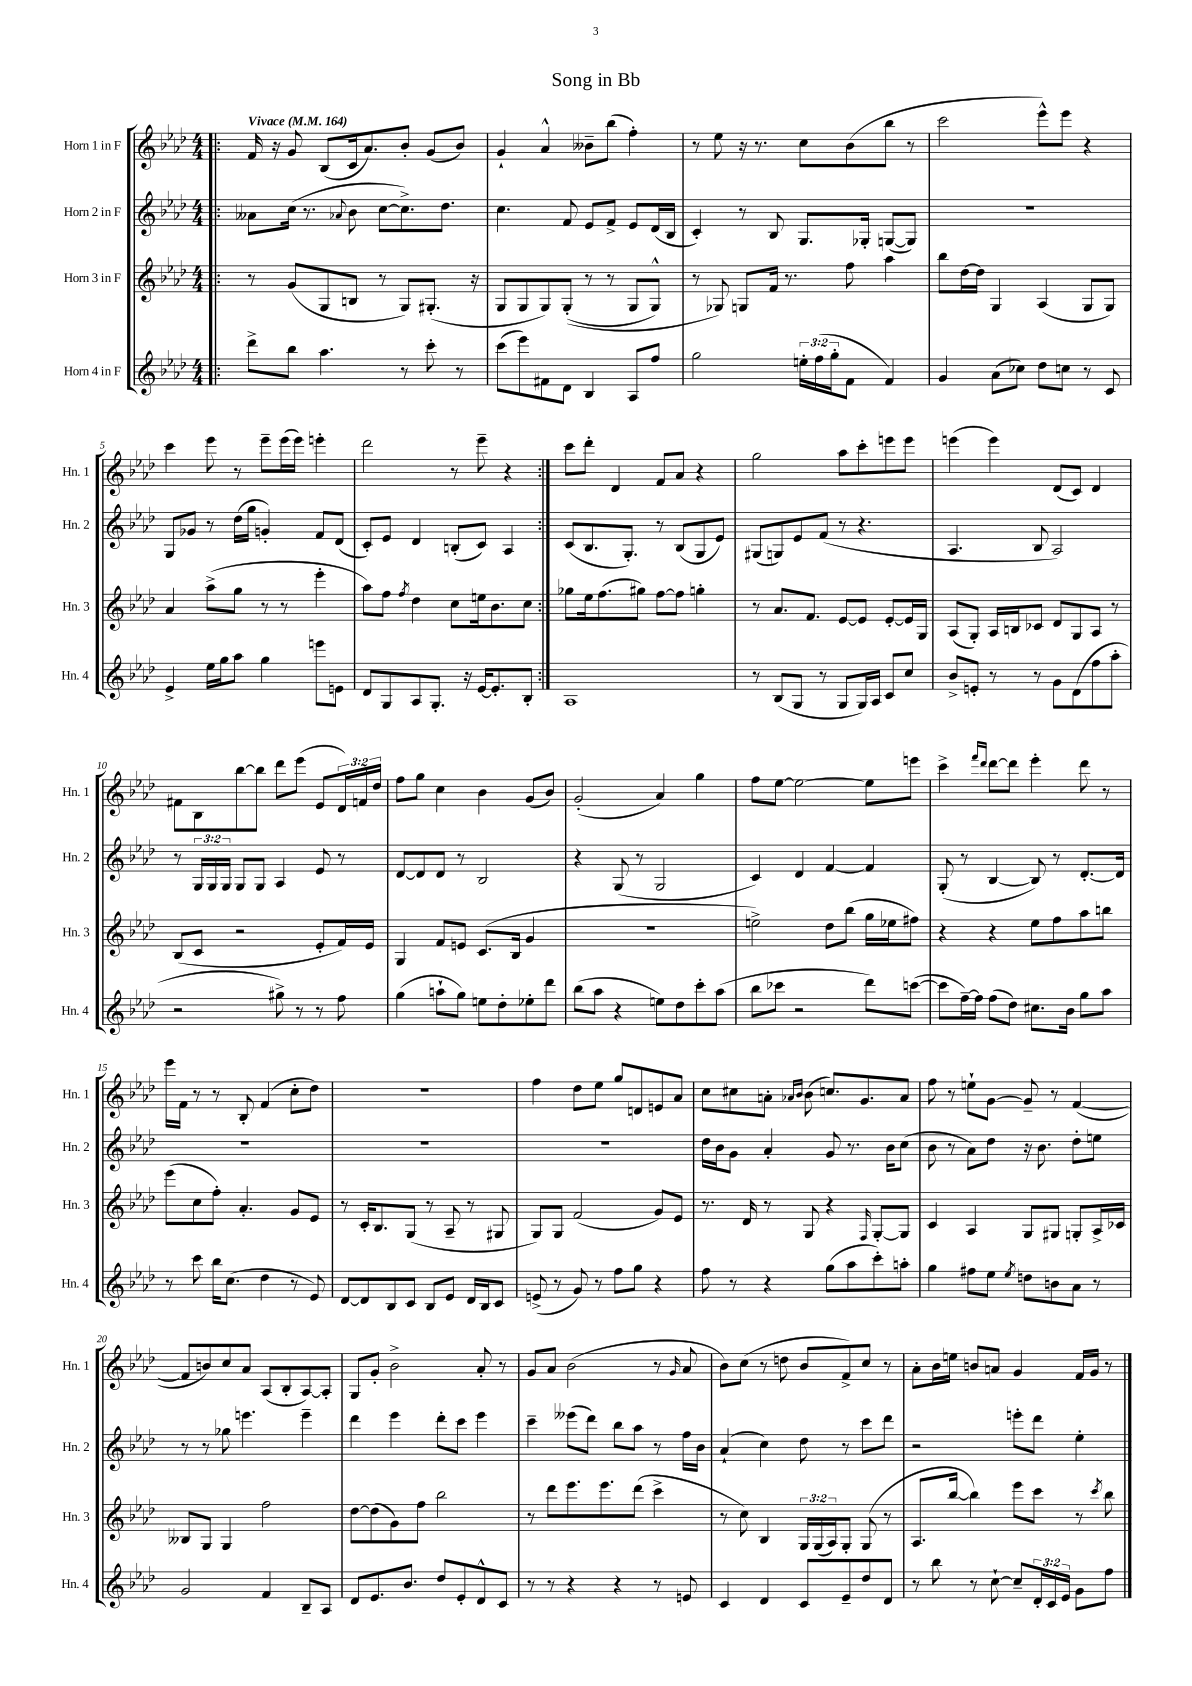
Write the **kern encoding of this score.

**kern	**kern	**kern	**kern
*staff4	*staff3	*staff2	*staff1
*clefG2	*clefG2	*clefG2	*clefG2
*k[b-e-a-d-]	*k[b-e-a-d-]	*k[b-e-a-d-]	*k[b-e-a-d-]
*M4/4	*M4/4	*M4/4	*M4/4
*MM164	*MM164	*MM164	*MM164
=!|:	=!|:	=!|:	=!|:
8ddd-^	8r	8a--	16f
.	.	.	16r
8bb-	(8g	(16cc	8g
.	.	8.r	.
4.aa-	8G	.	(8B-
.	.	8qqa-	.
.	8B	8b-	16c
.	.	.	8.a-)
.	8r	[8cc	.
8r	8G)	8.cc^])	8b-'
8ccc'	(8.G#'	.	(8g
.	.	8.dd-	.
8r	.	.	8b-)
.	16r	.	.
=	=	=	=
(8ccc	8G	4.cc	4g`
8eee-)	8G	.	.
8f#	8G)	.	4a-^^
8d-	&((8G'	8f	.
4B-	8r	8e-	8b--~
.	8r	8f^	(8bb-
8A-	8G	8e-	4ff')
8ff	8G^^)	(16d-	.
.	.	16B-	.
=	=	=	=
2gg	8r	4c')	8r
.	8G-&)	.	8ee-
.	8G	8r	16r
.	.	.	8.r
.	16f	8B-	.
.	8.r	.	.
24ee'	.	8.G	8cc
(24ff	.	.	.
24gg'	.	.	.
8f	8ff	.	(8b-
.	.	16G-'	.
4f)	4aa-	([8G	8bb-
.	.	8G])	8r
=	=	=	=
4g	8bb-	1r	2ccc
.	[16dd-	.	.
.	16dd-]	.	.
(8a-	4G	.	.
8cc-)	.	.	.
8dd-	(4A-	.	8eee-^^)
8cc	.	.	8eee-
8r	8G	.	4r
8c	8G)	.	.
=	=	=	=
4e-^	4a-	8G	4ccc
.	.	8g-	.
16ee-	(8aa-^	8r	8eee-
16gg	.	.	.
8aa-	8gg	(16dd-	8r
.	.	16gg	.
4gg	8r	4g')	8eee-~
.	8r	.	(16eee-
.	.	.	16eee-)
8eee	4eee-'	8f	4eee'
8e	.	(8d-	.
=	=	=	=
8d-	8aa-)	8c')	2ddd-
8G	8ff	8e-	.
.	8qff	.	.
8A-	4dd-	4d-	.
8.G'	.	.	.
.	8cc	(8B'	8r
16r	.	.	.
[16e-	16ee	8c)	8eee-~
8.e-']	8.b-	.	.
.	.	4A-	4r
8B-'	8cc	.	.
=:|!	=:|!	=:|!	=:|!
1A-	8gg-	(8c	8ccc
.	16ee-	8.B-	8ddd-'
.	(8.ff	.	.
.	.	.	4d-
.	.	8.G')	.
.	8gg#)	.	.
.	[8ff	8r	8f
.	8ff]	(8B-	8a-
.	4gg'	8G	4r
.	.	8e-)	.
=	=	=	=
8r	8r	(8G#	2gg
(8B-	8.a-	8G)	.
8G	.	8e-	.
.	8.f	.	.
8r	.	(8f	.
8G	[8e-	8r	8aa-
16G)	8e-]	4.r	8ccc'
16A-	.	.	.
8c	[8e-'	.	8eee
8cc	16e-]	.	8eee
.	16G	.	.
=	=	=	=
8b-^	(8A-	4.A-	(4eee
8e'	8G')	.	.
8r	16A-	.	4eee)
.	16B	.	.
8r	8c-	8B-	.
8g	8d-	2A-)	(8d-
(8d-	8G	.	8c)
8ff	8A-	.	4d-
8aa-'	8r	.	.
=	=	=	=
2r	(8B-	8r	8f#
.	8c	24G	8B-
.	.	24G	.
.	.	24G	.
.	2r	8G	[8bb-
.	.	8G	8bb-]
8gg#^)	.	4A-	8ddd-
8r	.	.	(8eee-
8r	8e-'	8e-	8e-
8ff	16f)	8r	24d-)
.	.	.	24f
.	16e-	.	.
.	.	.	24dd-
=	=	=	=
(4gg	4G	[8d-	8ff
.	.	8d-]	8gg
8aa`	8f	8d-	4cc
8gg)	8e	8r	.
8ee	(8.c	2B-	4b-
8dd-'	.	.	.
.	16B-	.	.
8ee-'	4g	.	(8g
8ddd-	.	.	8b-)
=	=	=	=
(8bb-	1r	4r	(2g'
8aa-	.	.	.
4r	.	(8G	.
.	.	8r	.
8ee)	.	2G	4a-)
8dd-	.	.	.
8ccc'	.	.	4gg
(8aa-	.	.	.
=	=	=	=
8bb-	2ee^)	4c)	8ff
8ccc-	.	.	[8ee-
2r	.	4d-	2ee-_
.	8dd-	[4f	.
.	(8bb-	.	.
8ddd-)	16gg	4f]	8ee-]
.	16ee-	.	.
([8ccc	8ff#)	.	8eee
=	=	=	=
8ccc]	4r	(8G'	4ccc^
[16ff~)	.	8r	.
16ff]	.	.	.
.	.	.	16qqfff
.	.	.	16qqddd-
(8ff	4r	[4B-	[8ddd-
8dd-)	.	.	8ddd-]
8.cc#	8ee-	8B-])	4eee-'
.	8ff	8r	.
16b-	.	.	.
8gg	8aa-	[8.d-'	8ddd-
8aa-	8bb	.	8r
.	.	16d-]	.
=	=	=	=
8r	(8eee-	1r	16eee-
.	.	.	16f
8ccc	8cc	.	8r
16bb-	8ff')	.	8r
(8.cc	.	.	.
.	4.a-'	.	8B-'
4dd-	.	.	(4f
8r	8g	.	8cc'
8e-)	8e-	.	8dd-)
=	=	=	=
[8d-	8r	1r	1r
8d-]	16c'	.	.
.	8.B-	.	.
8B-	.	.	.
8c	(8G	.	.
8B-	8r	.	.
8e-	8A-~	.	.
16d-	8r	.	.
16B-	.	.	.
8c	8G#	.	.
=	=	=	=
(8e^	8G)	1r	4ff
8r	8G	.	.
8g)	(2f	.	8dd-
8r	.	.	8ee-
8ff	.	.	8gg
8gg	.	.	8d
4r	8g)	.	8e
.	8e-	.	8a-
=	=	=	=
8ff	8.r	16dd-	8cc
.	.	16b-	.
8r	.	8g	8cc#
.	16d-	.	.
4r	8r	4a-'	8a'
.	.	.	16qqa-
.	.	.	16qqb-
.	8G	.	(8b-
(8gg	4r	8g	8.cc)
8aa-	.	8.r	.
.	.	.	8.g
.	16qqF	.	.
8ccc')	[8G'	.	.
.	.	16b-	.
8aa'	8G]	(8cc	8a-
=	=	=	=
4gg	4c	8b-	8ff
.	.	8r	8r
8ff#	4A-	8a-)	8ee`
8ee-	.	8dd-	[8g
8qee-	.	.	.
8dd	8G	16r	8g~]
.	.	8.b-	.
8b	8G#	.	8r
8a-	8G'	8dd-'	([4f
8r	16A-^	8ee	.
.	16c-	.	.
=	=	=	=
2g	8B--	8r	8f]
.	8G	8r	8b)
.	4G	8gg-	8cc
.	.	4.eee	8a-
4f	2ff	.	(8A-
.	.	.	8B-'
8B-~	.	4eee~	[8A-)
8A-	.	.	8A-']
=	=	=	=
8d-	[8dd-	4ddd-	8G
8.e-	(8dd-]	.	8g'
.	8g)	4eee-	2b-^
8.b-	.	.	.
.	8ff	.	.
8dd-	2bb-	8ddd-'	.
8e-'	.	8ccc	.
8d-^^	.	4eee-	8a-'
8c	.	.	8r
=	=	=	=
8r	8r	4ccc~	8g
8r	8ddd-	.	8a-
4r	8.eee-	(8eee--	(2b-
.	.	8ddd-)	.
.	8.eee-	.	.
4r	.	8bb-	.
.	(8ddd-	8aa-	.
8r	4ccc^	8r	8r
.	.	.	16qqg
8e	.	16ff	8a-
.	.	16b-	.
=	=	=	=
4c	8r	(4a-`	8b-)
.	8cc)	.	(8cc
4d-	4B-	4cc)	8r
.	.	.	8dd
8c	24G	8dd-	8b-
.	(24G	.	.
.	24A-)	.	.
8e-~	8G'	8r	8f^)
8dd-	(8G	8ccc	8cc
8d-	8r	8ddd-	8r
=	=	=	=
8r	8.A-	2r	8a-'
8bb-	.	.	16b-
.	[16bb-	.	16ee
8r	4bb-])	.	8b
[8cc`	.	.	8a
8cc~]	8eee-	8eee'	4g
24d-'	8ccc	8ddd-	.
24c	.	.	.
24e-	.	.	.
8g	8r	4ee-'	16f
.	.	.	16g
.	8qccc	.	.
8ff	8bb-	.	8r
==	==	==	==
*-	*-	*-	*-
